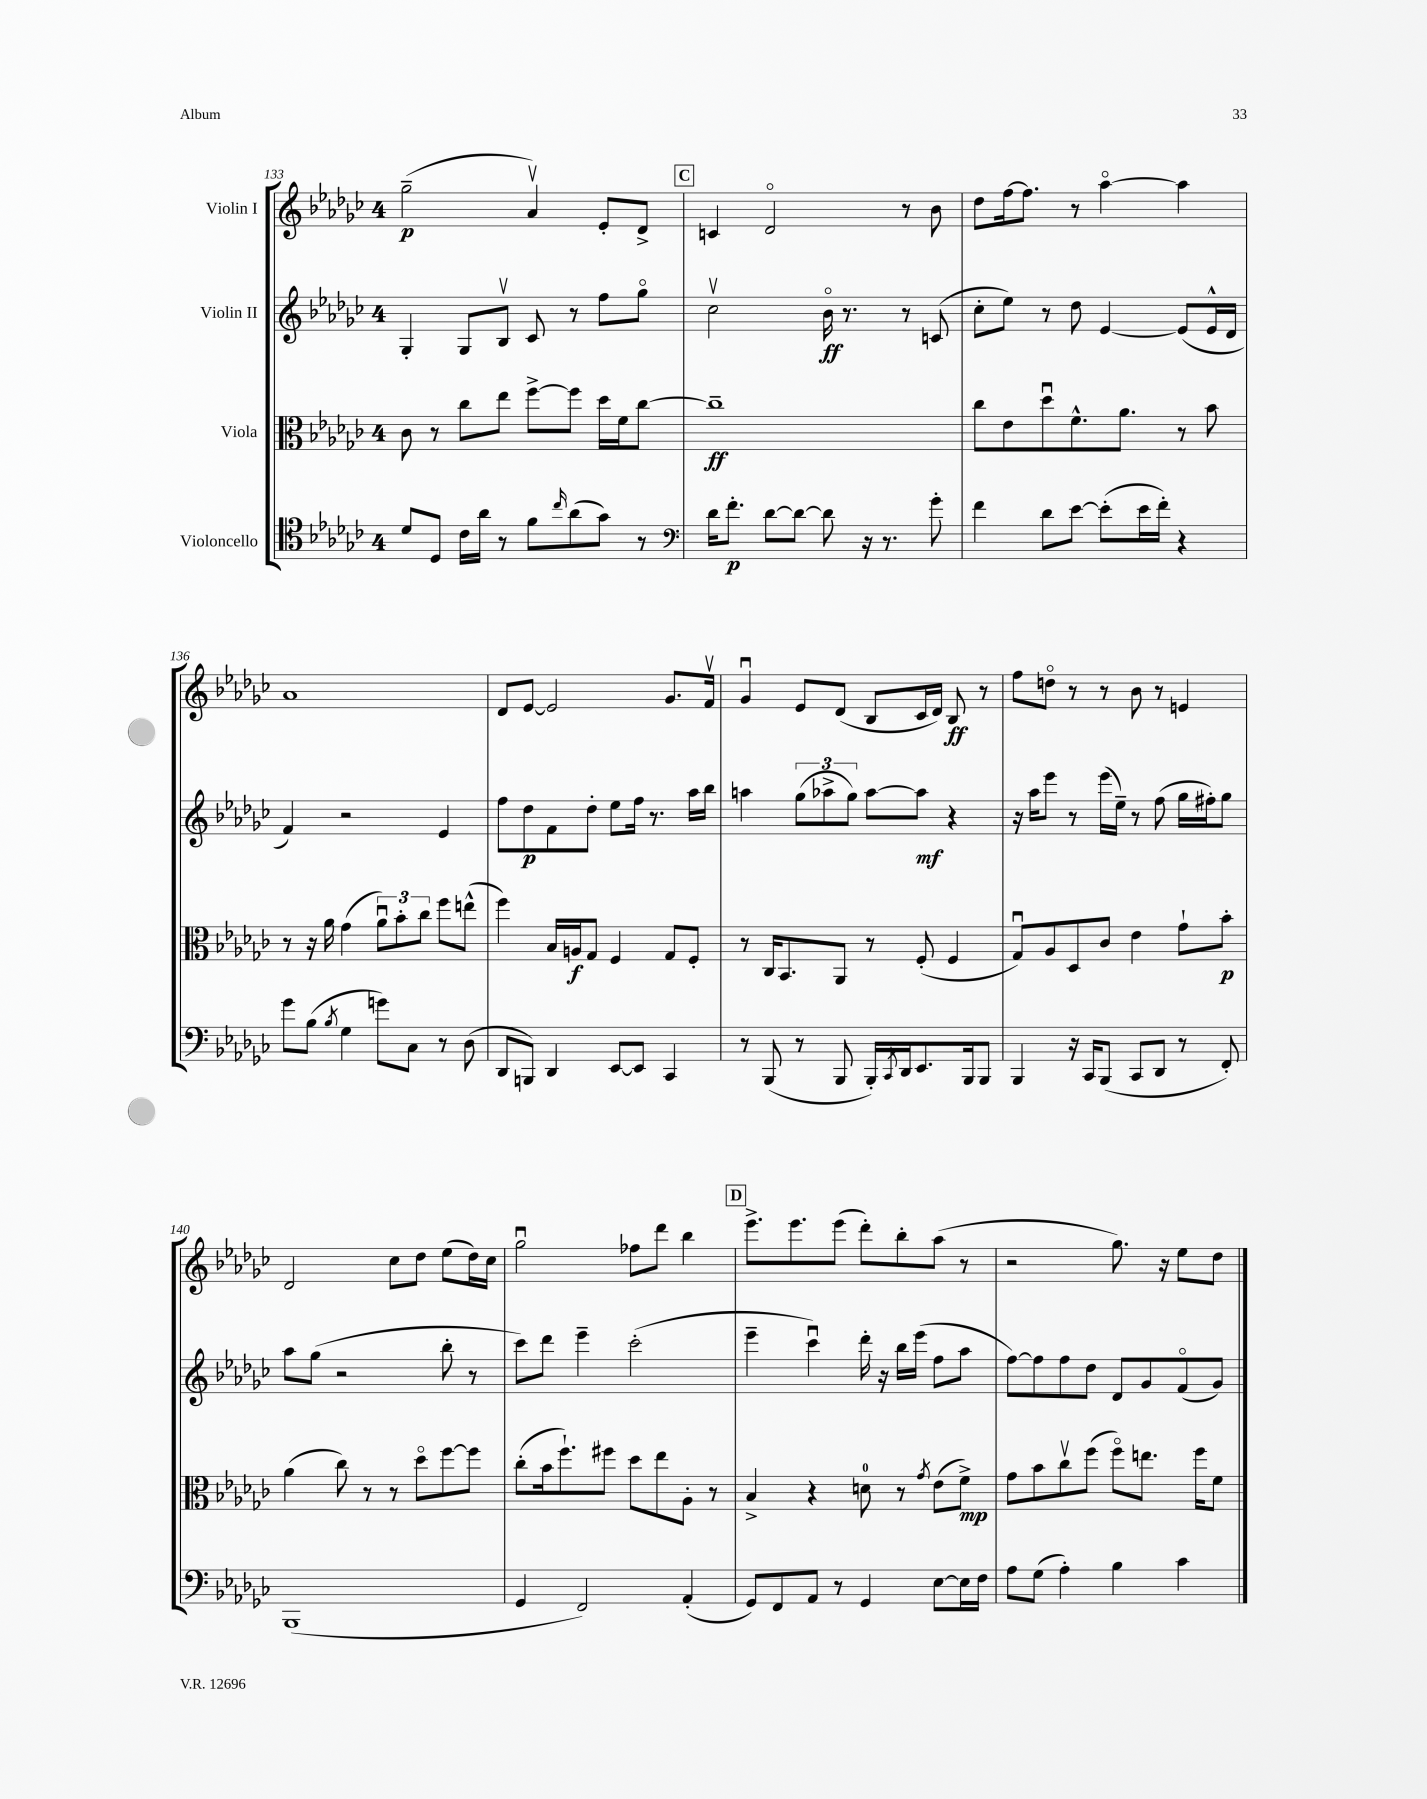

**kern	**kern	**kern	**kern
*staff4	*staff3	*staff2	*staff1
*clefC4	*clefC3	*clefG2	*clefG2
*k[b-e-a-d-g-c-]	*k[b-e-a-d-g-c-]	*k[b-e-a-d-g-c-]	*k[b-e-a-d-g-c-]
*M4/4	*M4/4	*M4/4	*M4/4
8d-	8c-	4G-'	(2gg-~
8D-	8r	.	.
16c-	8cc-	8G-	.
16a-	.	.	.
8r	8ee-	8B-v	.
8f	[8ff^	8c-	4a-v)
16qqcc-	.	.	.
(8a-	8ff]	8r	.
8g-)	16dd-	8ff	8e-'
.	16f	.	.
8r	[8cc-	8gg-o	8d-^
=	=	=	=
*clefF4	*	*	*
16d-	1cc-~]	2cc-v	4c
8.f'	.	.	.
[8d-	.	.	2d-o
8d-_	.	.	.
8d-]	.	16b-o	.
.	.	8.r	.
16r	.	.	.
8.r	.	.	.
.	.	8r	8r
8g-'	.	(8c	8b-
=	=	=	=
4f	8cc-	8cc-'	8dd-
.	8e-	8ee-)	[16ff
.	.	.	8.ff]
8d-	8dd-u	8r	.
[8e-	8.f^^	8dd-	8r
(8e-']	.	[4e-	[4aa-o
.	8.a-	.	.
16e-	.	.	.
16f')	.	.	.
4r	8r	(8e-]	4aa-]
.	8b-	16e-^^	.
.	.	16d-	.
=	=	=	=
8g-	8r	4f)	1a-
(8B-	16r	.	.
.	16a-	.	.
8qB-	.	.	.
4G-	(4g-	2r	.
8g)	12a-u)	.	.
.	12b-'	.	.
8C-	.	.	.
.	12cc-	.	.
8r	8ff	4e-	.
(8D-	(8ee^^	.	.
=	=	=	=
8DD-	4ff)	8ff	8d-
8BBB)	.	8dd-	[8e-
4DD-	16B-	8f	2e-]
.	16A	.	.
.	8G-	8dd-'	.
[8EE-	4F	8ee-	.
8EE-]	.	16ff	.
.	.	8.r	.
4CC-	8G-	.	8.g-
.	8F'	16aa-	.
.	.	16bb-	16fv
=	=	=	=
8r	8r	4aa	4g-u
(8BBB-	16C-	.	.
.	8.BB-	.	.
8r	.	(12gg-	8e-
.	.	12aa-^	.
8BBB-	8AA-	.	(8d-
.	.	12gg-)	.
16BBB-')	8r	[8aa-	8B-
8qCC-	.	.	.
16DD-	.	.	.
8.EE-	(8F'	8aa-]	16c-
.	.	.	16d-)
.	4F	4r	8B-
16BBB-	.	.	.
8BBB-	.	.	8r
=	=	=	=
4BBB-	8G-u)	16r	8ff
.	.	16aa-	.
.	8A-	8eee-	8ddo
16r	8D-	8r	8r
16CC-	.	.	.
(8BBB-	8c-	(16eee-	8r
.	.	16ee-~)	.
8CC-	4e-	8r	8b-
8DD-	.	(8ff	8r
8r	8g-`	16gg-	4e
.	.	16ff#')	.
8FF')	8b-'	8gg-	.
=	=	=	=
(1BBB-	(4a-	8aa-	2d-
.	.	(8gg-	.
.	8cc-)	2r	.
.	8r	.	.
.	8r	.	8cc-
.	8dd-o	.	8dd-
.	[8ff	8bb-'	(8ee-
.	8ff]	8r	16dd-)
.	.	.	16cc-
=	=	=	=
4GG-	(8cc-'	8ccc-)	2gg-u
.	16b-	8ddd-	.
.	8.ff`)	.	.
2FF)	.	4eee-~	.
.	8ff#	.	.
.	8dd-	(2ccc-'	8ff-
.	8ee-	.	8ddd-
(4AA-'	8A-'	.	4bb-
.	8r	.	.
=	=	=	=
8GG-)	4B-^	4eee-~	8.eee-^
8FF	.	.	.
.	.	.	8.eee-
8AA-	4r	4ccc-u)	.
8r	.	.	(8eee-
4GG-	8d	16ddd-'	8ddd-')
.	.	16r	.
.	8r	16bb-	8bb-'
.	.	(16eee-	.
.	8qg-	.	.
[8E-	(8e-	8ff	(8aa-
16E-]	8f^)	8aa-	8r
16F	.	.	.
=	=	=	=
8A-	8g-	[8ff)	2r
(8G-	8b-	8ff]	.
4A-')	8cc-v	8ff	.
.	(8ff	8dd-	.
4B-	8ffo)	8d-	8.gg-)
.	8.ee	8g-	.
.	.	.	16r
4c-	.	(8fo	8ee-
.	16ff	.	.
.	8f	8g-)	8dd-
==	==	==	==
*-	*-	*-	*-
